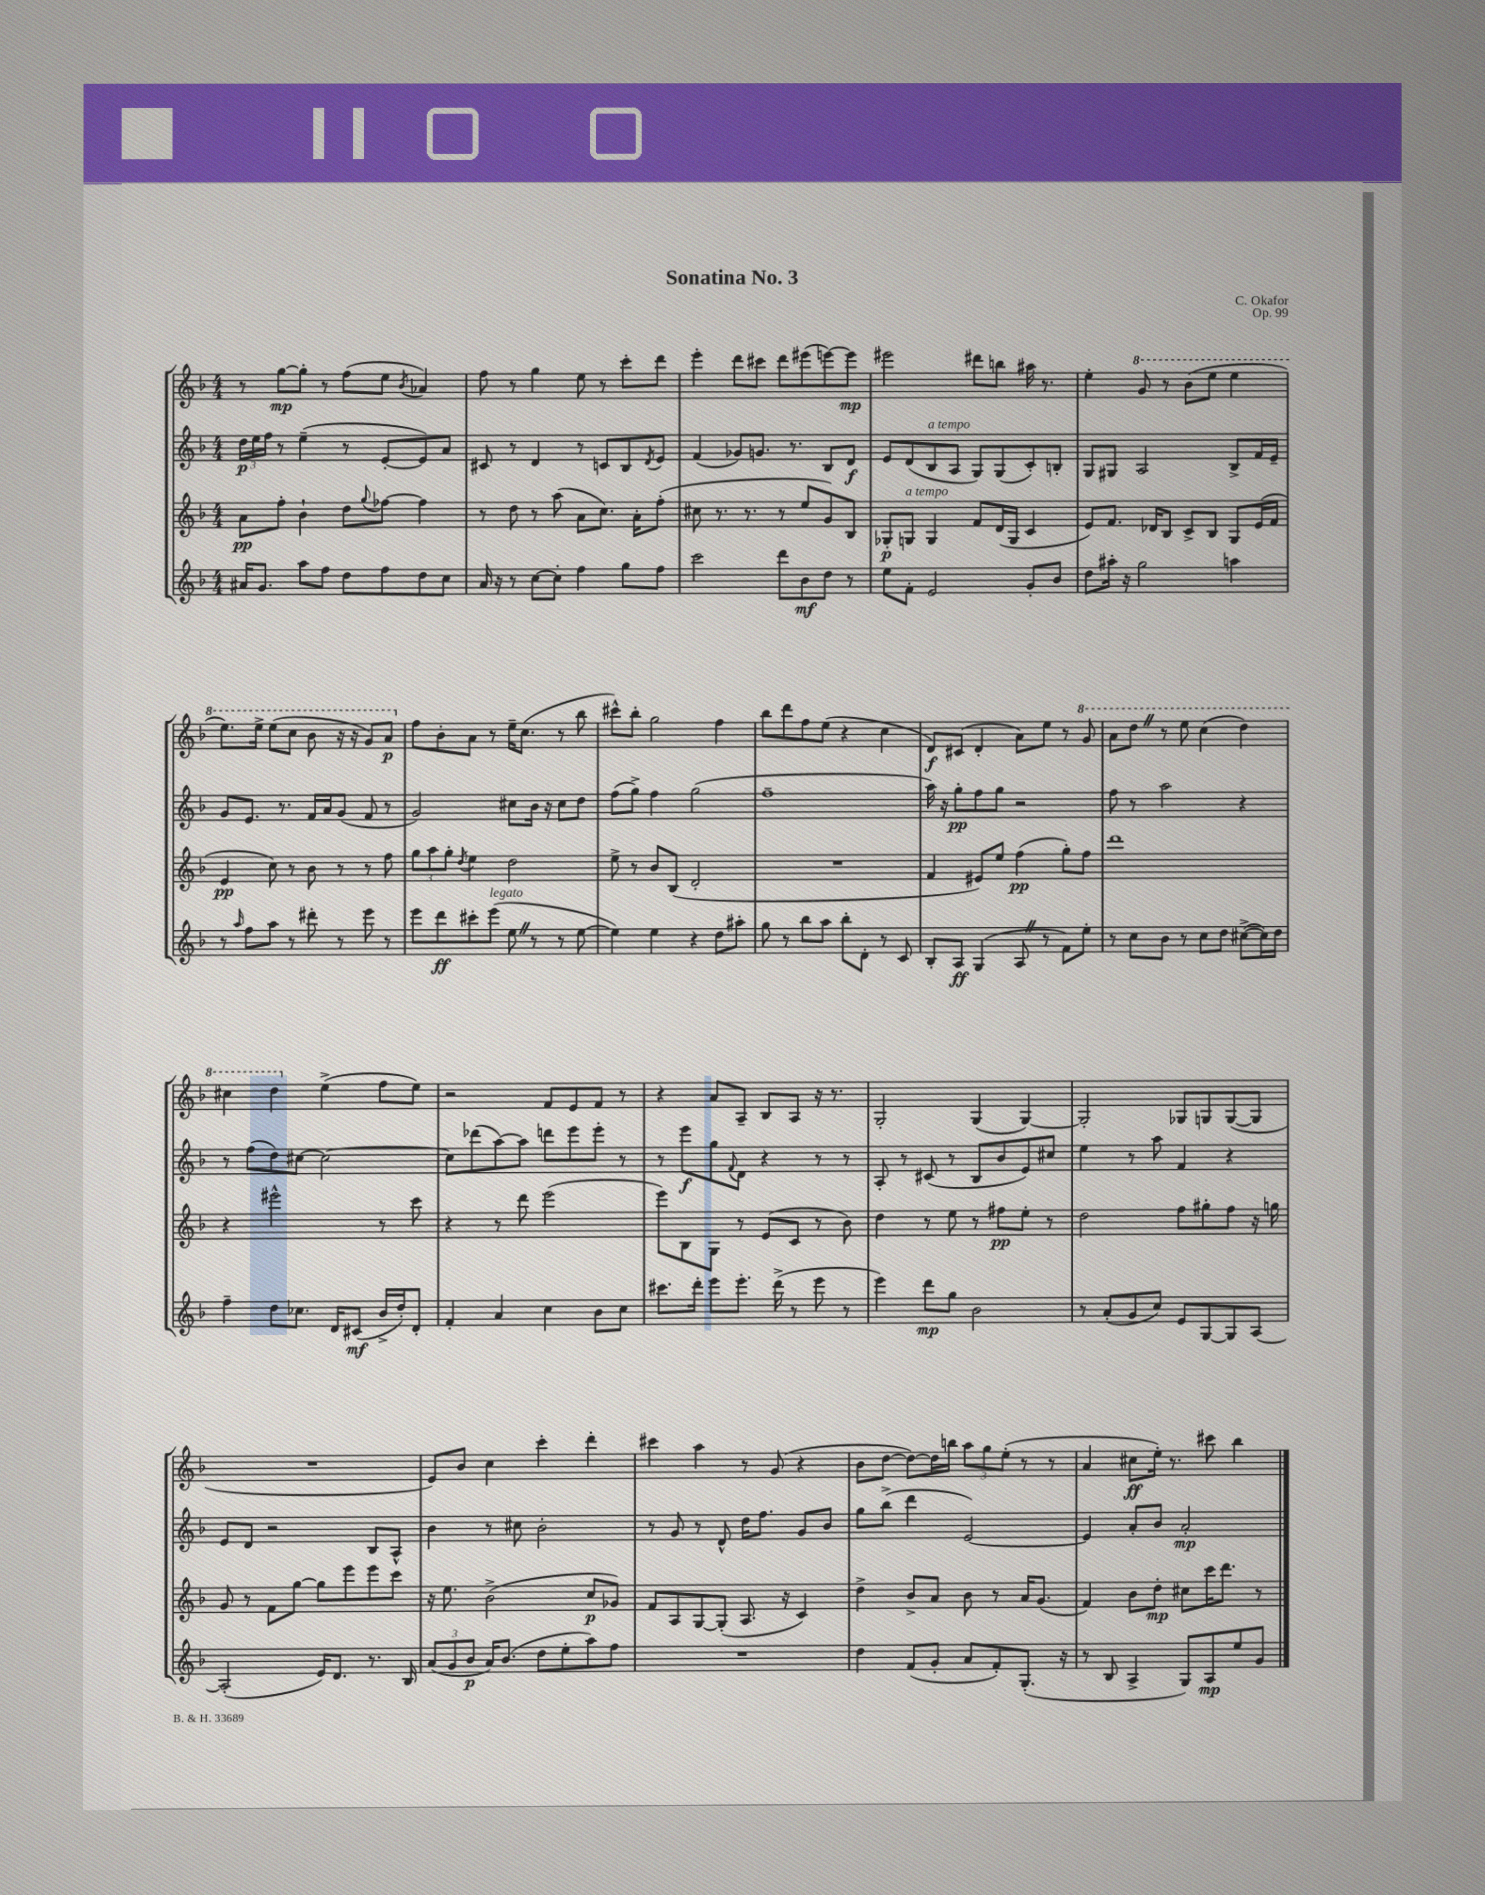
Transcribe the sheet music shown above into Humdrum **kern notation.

**kern	**dynam	**kern	**dynam	**kern	**dynam	**kern	**dynam
*part4	*part4	*part3	*part3	*part2	*part2	*part1	*part1
*staff4	*staff4	*staff3	*staff3	*staff2	*staff2	*staff1	*staff1
*clefG2	*	*clefG2	*	*clefG2	*	*clefG2	*
*k[b-]	*	*k[b-]	*	*k[b-]	*	*k[b-]	*
*M4/4	*	*M4/4	*	*M4/4	*	*M4/4	*
=1	=1	=1	=1	=1	=1	=1	=1
16a#X/KL	.	8a\L	pp	24dd\LL	p	8r	.
.	.	.	.	24ee\	.	.	.
8.g/J	.	.	.	.	.	.	.
.	.	.	.	24ff\JJ	.	.	.
.	.	8ff'\J	.	8r	.	[8gg\L	mp
8aa\L	.	4b-`\	.	(4ee~\	.	8gg'\J]	.
8ff\J	.	.	.	.	.	8r	.
8dd\L	.	8dd\L	.	8r	.	(8ff\L	.
.	.	8qqgg/	.	.	.	.	.
8ff\	.	[8ff-X\J	.	[8e'/L	.	8ee\J	.
.	.	.	.	.	.	8qb-/	.
8dd\	.	4ff-\]	.	8e/])	.	4a-X/)	.
8cc\J	.	.	.	8a/J	.	.	.
=2	=2	=2	=2	=2	=2	=2	=2
16a/	.	8r	.	8c#X/	.	8ff\	.
16r	.	.	.	.	.	.	.
8r	.	8dd\	.	8r	.	8r	.
[8cc\L	.	8r	.	4d/	.	4gg\	.
8cc'\J]	.	(8aa\	.	.	.	.	.
4ff\	.	8a\L	.	8r	.	8ee\	.
.	.	8.cc\J)	.	8cn/L	.	8r	.
8gg\L	.	.	.	8B-/	.	8ccc'\L	.
.	.	16a'\KL	.	.	.	.	.
.	.	.	.	8qd/	.	.	.
8ff\J	.	(8ff'\J	.	8e/J	.	8ddd\J	.
=3	=3	=3	=3	=3	=3	=3	=3
2ccc\	.	8cc#X\	.	(4f/	.	4eee'\	.
.	.	8.r	.	.	.	.	.
.	.	.	.	8g-X/L)	.	8ddd\L	.
.	.	8.r	.	.	.	.	.
.	.	.	.	8.gn/J	.	8ccc#X\J	.
8ddd\L	.	8r	.	.	.	8ddd\L	.
.	.	.	.	8.r	.	.	.
8b-\	mf	8ee/L	.	.	.	(8eee#X\	.
8dd\J	.	8g/)	.	8B-/L	.	[8eeen\)	.
8r	.	8B-/J	.	8d/J	f	8eee\J]	mp
=4	=4	=4	=4	=4	=4	=4	=4
8ee\L	.	8G-X'/L	p	8e/L	.	2eee#X\	.
!	!	!LO:TX:a:i:t=a tempo	!	!	!	!	!
8f'\J	.	8Gn/J	.	(8d/	.	.	.
!	!	!	!	!LO:TX:a:i:t=a tempo	!	!	!
2e/	.	4G/	.	8B-/	.	.	.
.	.	.	.	8A/J	.	.	.
.	.	8f/L	.	8G/L)	.	8ddd#X\L	.
.	.	(16d/L	.	(8G/	.	8bbn\J	.
.	.	16G/JJ	.	.	.	.	.
8g'/L	.	4c/	.	8c'/)	.	16aa#X\	.
.	.	.	.	.	.	8.r	.
8b-/J	.	.	.	8Bn'/J	.	.	.
=5	=5	=5	=5	=5	=5	=5	=5
8dd\L	.	8e/L)	.	8G/L	.	4ee'\	.
16aa#X'\Jk	.	8.f/J	.	8G#X/J	.	.	.
16r	.	.	.	.	.	.	.
*	*	*	*	*	*	*8va	*
2gg\	.	.	.	2A/	.	8gg/	.
.	.	16d-X/KL	.	.	.	.	.
.	.	8B-/J	.	.	.	8r	.
.	.	8c^/L	.	.	.	(8bb-\L	.
.	.	8B-/J	.	.	.	8eee\J	.
4aan\	.	8G/L	.	8B-^/L	.	4eee\	.
.	.	(16e/L	.	16f/L	.	.	.
.	.	16f/JJ	.	16e~/JJ	.	.	.
!!LO:LB:g=z
=6	=6	=6	=6	=6	=6	=6	=6
8r	.	4e/	pp	8g/L	.	8.eee\L)	.
16qqaa/	.	.	.	.	.	.	.
8ff\L	.	.	.	8.e/J	.	.	.
.	.	.	.	.	.	16eee^\Jk	.
8aa\J	.	8cc\)	.	.	.	(8eee\L	.
.	.	.	.	8.r	.	.	.
8r	.	8r	.	.	.	8ccc\J	.
8ddd#X'\	.	8b-\	.	16f/LL	.	8bb-\	.
.	.	.	.	16a/J	.	.	.
8r	.	8r	.	(8g/J	.	16r	.
.	.	.	.	.	.	16r	.
8eee\	.	8r	.	8f/	.	8gg/L)	.
8r	.	8ff\	.	8r	.	8aa/J	p
=7	=7	=7	=7	=7	=7	=7	=7
*	*	*	*	*	*	*X8va	*
8eee\L	.	12gg\L	.	2g/)	.	8ff\L	.
.	.	12aa\	.	.	.	.	.
8ddd\	ff	.	.	.	.	8b-'\	.
.	.	12gg'\J	.	.	.	.	.
.	.	8qdd/	.	.	.	.	.
8ccc#X'\	.	4ee\	.	.	.	8a\J	.
!LO:TX:a:i:t=legato	!	!	!	!	!	!	!
(8eee\J	.	.	.	.	.	8r	.
8eeZ\	.	2dd\	.	8cc#X\L	.	16ee~\KL	.
.	.	.	.	.	.	(8.cc\J	.
8r	.	.	.	16b-\Jk	.	.	.
.	.	.	.	16r	.	.	.
8r	.	.	.	8cc#\L	.	8r	.
[8ee\	.	.	.	8dd\J	.	8bb-\	.
=8	=8	=8	=8	=8	=8	=8	=8
4ee\])	.	8ee^\	.	(8ff\L	.	8ccc#X^^\L)	.
.	.	8r	.	8gg^\J)	.	8bb-'\J	.
4ee\	.	8b-/L	.	4ff\	.	2gg\	.
.	.	(8B-/J	.	.	.	.	.
4r	.	2d'/	.	(2gg\	.	.	.
8dd\L	.	.	.	.	.	4ff\	.
8aa#X'\J	.	.	.	.	.	.	.
=9	=9	=9	=9	=9	=9	=9	=9
8gg\	.	1r	.	1ff~	.	8bb-\L	.
8r	.	.	.	.	.	8ddd\	.
8bb-\L	.	.	.	.	.	8ff\	.
8aa\J	.	.	.	.	.	(8ee\J	.
8bb-'\L	.	.	.	.	.	4r	.
8d'\J	.	.	.	.	.	.	.
8r	.	.	.	.	.	4cc\	.
8c/	.	.	.	.	.	.	.
=10	=10	=10	=10	=10	=10	=10	=10
8B-'/L	.	4f/	.	16aa\)	.	8d/L)	f
.	.	.	.	16r	.	.	.
8A/J	ff	.	.	8gg'\L	pp	(8c#X/J	.
(4G/	.	8e#X/L)	.	8ff\	.	4d'/	.
.	.	8ee/J	.	8gg\J	.	.	.
8AZ/	.	(4ff\	pp	2r	.	8a\L)	.
8r	.	.	.	.	.	8ee\J	.
8f\L)	.	8gg'\L)	.	.	.	8r	.
*	*	*	*	*	*	*8va	*
8ee'\J	.	8ff\J	.	.	.	8gg/	.
=11	=11	=11	=11	=11	=11	=11	=11
8r	.	1ddd	.	8ff\	.	8aa\L	.
8cc\L	.	.	.	8r	.	8dddZ\J	.
8b-\J	.	.	.	2aa\	.	8r	.
8r	.	.	.	.	.	8eee\	.
8cc\L	.	.	.	.	.	(4ccc\	.
8dd\J	.	.	.	.	.	.	.
([8cc#X^\L	.	.	.	4r	.	4ddd\)	.
16cc#\L])	.	.	.	.	.	.	.
16dd\JJ	.	.	.	.	.	.	.
!!LO:LB:g=z
=12	=12	=12	=12	=12	=12	=12	=12
4ff~\	.	4r	.	8r	.	4ccc#X\	.
.	.	.	.	(8ff\L	.	.	.
8dd\L	.	2eee#X^^\	.	8dd\)	.	4ddd\	.
8.cc-X\J	.	.	.	[8cc#X\J	.	.	.
*	*	*	*	*	*	*X8va	*
.	.	.	.	2cc#\_	.	(4ee^\	.
16d/KL	.	.	.	.	.	.	.
(8c#X/J	mf	.	.	.	.	.	.
16b-^/LL	.	8r	.	.	.	8ff\L	.
16dd'/J)	.	.	.	.	.	.	.
8d'/J	.	8ccc\	.	.	.	8ee\J)	.
=13	=13	=13	=13	=13	=13	=13	=13
4f'/	.	4r	.	8cc#\L]	.	2r	.
.	.	.	.	(8ddd-X\	.	.	.
4a/	.	8r	.	[8aa\)	.	.	.
.	.	8ddd\	.	8aa\J]	.	.	.
4cc\	.	(2eee\	.	8dddn\L	.	8f/L	.
.	.	.	.	8eee\	.	8e/	.
8b-\L	.	.	.	8eee'\J	.	8f/J	.
8cc\J	.	.	.	8r	.	8r	.
=14	=14	=14	=14	=14	=14	=14	=14
8.ccc#X\L	.	8eee\L)	.	8r	.	4r	.
.	.	8B-\	.	8eee\L	f	.	.
16ddd'\Jk	.	.	.	.	.	.	.
8eee\L	.	8G\J	.	8gg\	.	8a/L	.
.	.	.	.	8qqf/	.	.	.
8.eee'\J	.	8r	.	8d\J	.	8A~/J	.
.	.	(8e/L	.	4r	.	8B-/L	.
(16ddd^\	.	.	.	.	.	.	.
8r	.	8c/J	.	.	.	8A/J	.
8eee\	.	8r	.	8r	.	16r	.
.	.	.	.	.	.	8.r	.
8r	.	8b-\)	.	8r	.	.	.
=15	=15	=15	=15	=15	=15	=15	=15
4eee\)	.	4dd\	.	8A'/	.	2G'/	.
.	.	.	.	8r	.	.	.
8ddd\L	mp	8r	.	(8c#X/	.	.	.
8gg\J	.	8ee\	.	8r	.	.	.
2b-\	.	8r	.	8B-/L	.	(4G/	.
.	.	8ff#X\L	pp	8b-/	.	.	.
.	.	8ee'\J	.	8e/)	.	[4G/)	.
.	.	8r	.	8cc#X/J	.	.	.
=16	=16	=16	=16	=16	=16	=16	=16
8r	.	2dd\	.	4ee\	.	2G'/]	.
(8a'/L	.	.	.	.	.	.	.
8g/	.	.	.	8r	.	.	.
8cc/J)	.	.	.	8aa\	.	.	.
8e/L	.	8ff\L	.	4f/	.	8G-X/L	.
[8G/	.	8gg#X'\	.	.	.	8Gn/	.
8G/]	.	8ff\J	.	4r	.	([8G/	.
[8A/J	.	16r	.	.	.	8G/J]	.
.	.	16ggn\	.	.	.	.	.
!!LO:LB:g=z
=17	=17	=17	=17	=17	=17	=17	=17
(2A'/]	.	8g/	.	8e/L	.	1r	.
.	.	8r	.	8d/J	.	.	.
.	.	8f\L	.	2r	.	.	.
.	.	[8gg\J	.	.	.	.	.
16e/KL)	.	8gg\L]	.	.	.	.	.
8.d/J	.	.	.	.	.	.	.
.	.	8eee\	.	.	.	.	.
8.r	.	8eee\	.	8B-/L	.	.	.
.	.	8ccc\J	.	8A^^/J	.	.	.
16B-/	.	.	.	.	.	.	.
=18	=18	=18	=18	=18	=18	=18	=18
(12a/L	.	16r	.	4b-\	.	8e/L)	.
.	.	8.ee\	.	.	.	.	.
12g/	.	.	.	.	.	.	.
.	.	.	.	.	.	8b-/J	.
12b-/J	p	.	.	.	.	.	.
16a/KL)	.	(2b-^\	.	8r	.	4cc\	.
(8.b-/J	.	.	.	.	.	.	.
.	.	.	.	8cc#X\	.	.	.
8dd\L	.	.	.	2b-'\	.	4ccc'\	.
8ee'\	.	.	.	.	.	.	.
8aa\)	.	8cc/L	p	.	.	4ddd'\	.
8ff\J	.	8g-X/J)	.	.	.	.	.
=19	=19	=19	=19	=19	=19	=19	=19
1r	.	8f/L	.	8r	.	4ccc#X\	.
.	.	8A/	.	8g/	.	.	.
.	.	[8G/	.	8r	.	4aa\	.
.	.	(8G'/J]	.	8d^^/	.	.	.
.	.	8.A/	.	16dd\KL	.	8r	.
.	.	.	.	8.ff\J	.	.	.
.	.	.	.	.	.	(8g/	.
.	.	16r	.	.	.	.	.
.	.	4c/)	.	8g/L	.	4r	.
.	.	.	.	8b-/J	.	.	.
=20	=20	=20	=20	=20	=20	=20	=20
4dd\	.	4dd^\	.	8gg\L	.	8b-\L	.
.	.	.	.	(8bb-^\J	.	[8dd\J	.
(8f/L	.	8b-^/L	.	4ddd\	.	8dd\L_)	.
8g'/J	.	8a/J	.	.	.	16dd\L]	.
.	.	.	.	.	.	16bbn\JJ	.
8a/L	.	8b-\	.	[2e/)	.	12aa\L	.
.	.	.	.	.	.	12gg\	.
8f'/)	.	8r	.	.	.	.	.
.	.	.	.	.	.	(12ee'\J	.
(8.G'/J	.	16a/KL	.	.	.	8r	.
.	.	(8.g/J	.	.	.	.	.
.	.	.	.	.	.	8r	.
16r	.	.	.	.	.	.	.
=21	=21	=21	=21	=21	=21	=21	=21
8r	.	4f/)	.	4e/]	.	4a/	.
8B-/	.	.	.	.	.	.	.
4A^/	.	8b-\L	.	8a'/L	.	8cc#X\L	ff
.	.	8dd'\J	mp	8b-/J	.	16ee'\Jk)	.
.	.	.	.	.	.	8.r	.
8G/L)	.	8cc#X\L	.	2a'/	mp	.	.
8A/	mp	16ccc\K	.	.	.	8ccc#X\	.
.	.	8.ddd\J	.	.	.	.	.
8ee/	.	.	.	.	.	4bb-\	.
8g/J	.	8r	.	.	.	.	.
==	==	==	==	==	==	==	==
*-	*-	*-	*-	*-	*-	*-	*-
